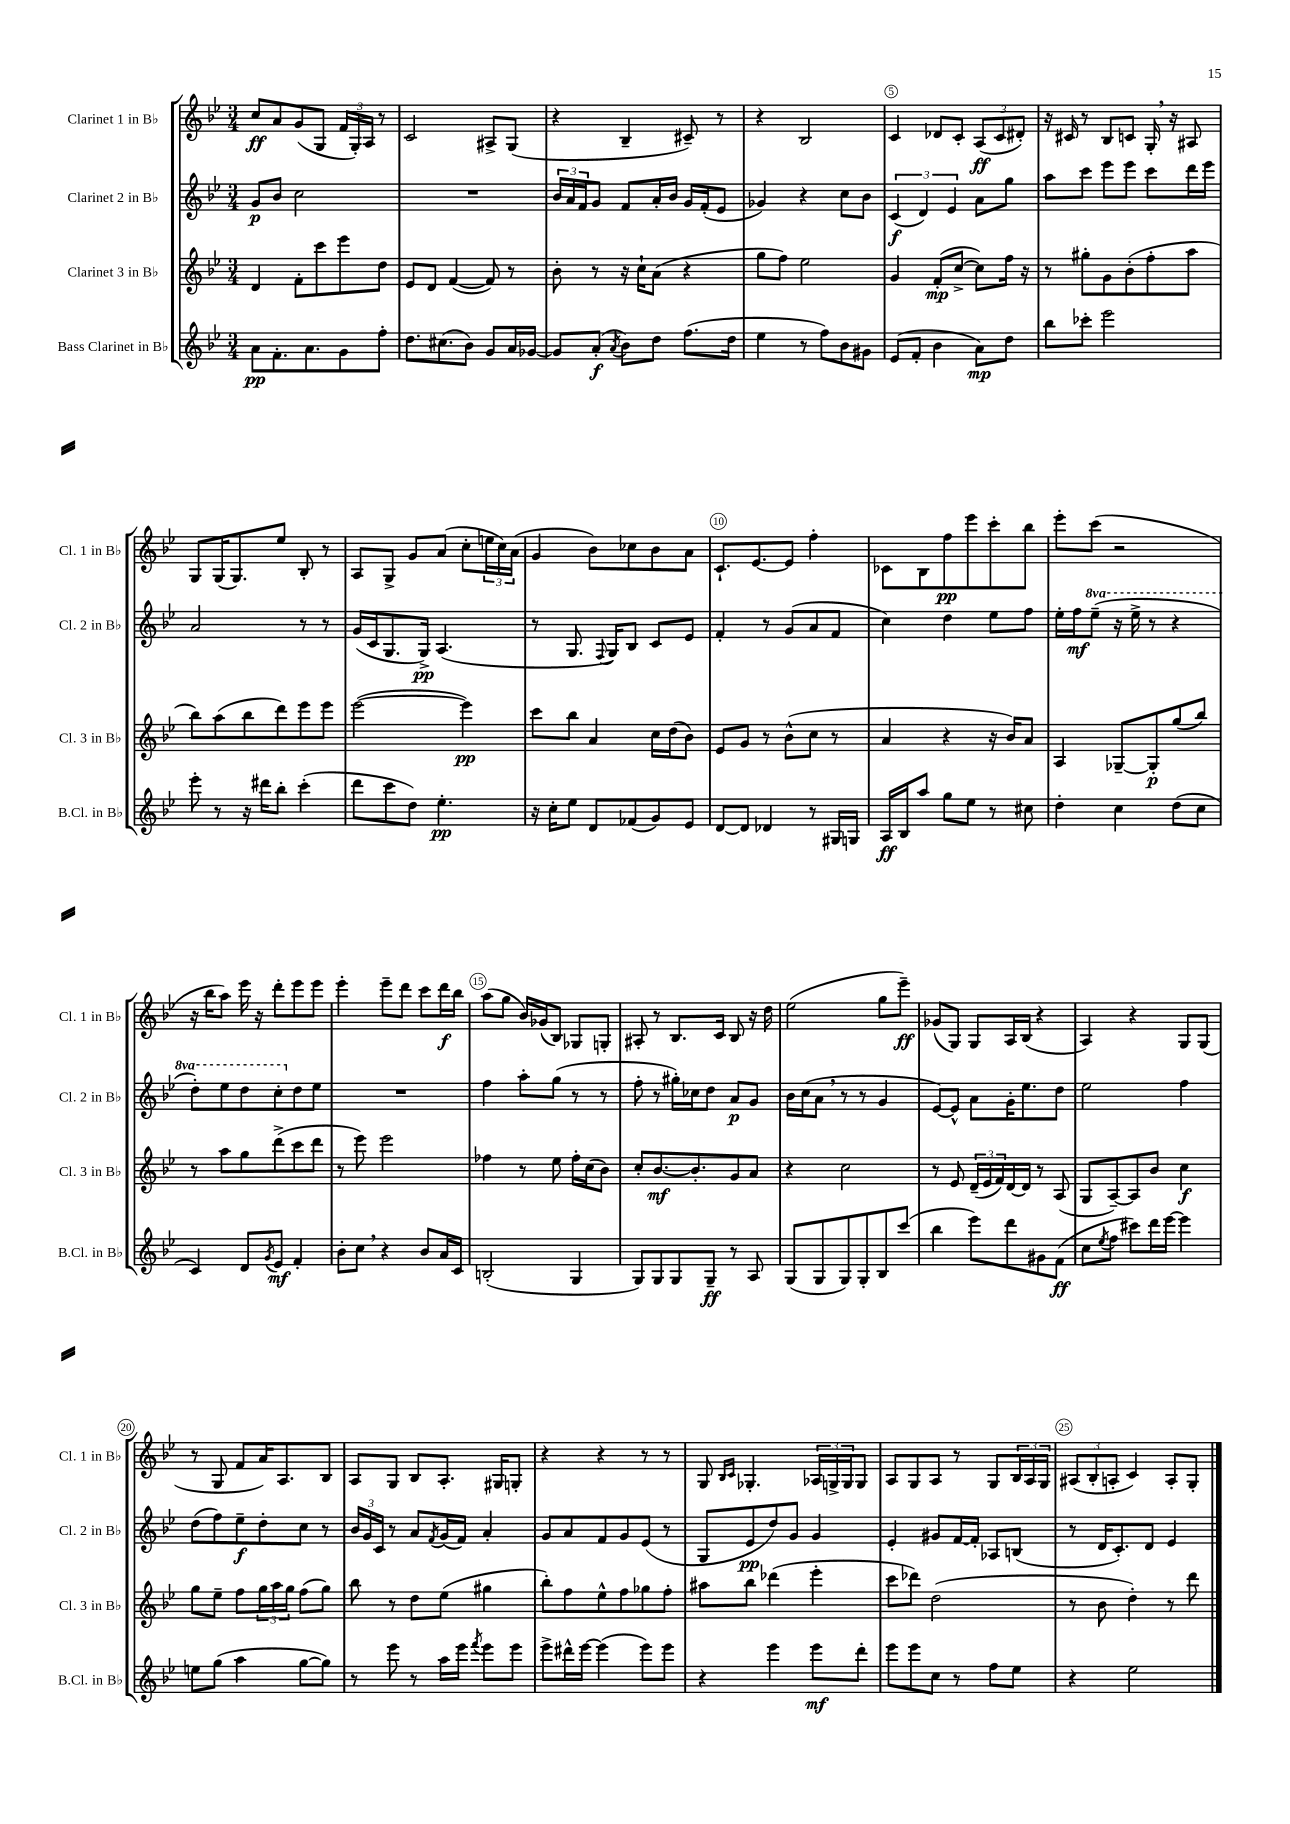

**kern	**dynam	**kern	**dynam	**kern	**dynam	**kern	**dynam
*part4	*part4	*part3	*part3	*part2	*part2	*part1	*part1
*staff4	*staff4	*staff3	*staff3	*staff2	*staff2	*staff1	*staff1
*I"Bass Clarinet in B♭	*	*I"Clarinet 3 in B♭	*	*I"Clarinet 2 in B♭	*	*I"Clarinet 1 in B♭	*
*I'B.Cl. in B♭	*	*I'Cl. 3 in B♭	*	*I'Cl. 2 in B♭	*	*I'Cl. 1 in B♭	*
*clefG2	*	*clefG2	*	*clefG2	*	*clefG2	*
*k[b-e-]	*	*k[b-e-]	*	*k[b-e-]	*	*k[b-e-]	*
*M3/4	*	*M3/4	*	*M3/4	*	*M3/4	*
=1	=1	=1	=1	=1	=1	=1	=1
8a\L	pp	4d/	.	8g/L	p	8cc/L	ff
8.f'\	.	.	.	8b-/J	.	8a/	.
.	.	8f'\L	.	2cc\	.	(8g/	.
8.a\	.	.	.	.	.	.	.
.	.	8ccc\	.	.	.	8G/J	.
8g\	.	8eee-\	.	.	.	24f/LL	.
.	.	.	.	.	.	24G'/)	.
.	.	.	.	.	.	24A/JJ	.
8ff'\J	.	8dd\J	.	.	.	8r	.
=2	=2	=2	=2	=2	=2	=2	=2
8.dd\L	.	8e-/L	.	2.r	.	2c/	.
.	.	8d/J	.	.	.	.	.
(8.cc#X\	.	.	.	.	.	.	.
.	.	([4f/	.	.	.	.	.
8b-\J)	.	.	.	.	.	.	.
8g/L	.	8f/])	.	.	.	8A#X^/L	.
16a/L	.	8r	.	.	.	(8G/J	.
[16g-X/JJ	.	.	.	.	.	.	.
=3	=3	=3	=3	=3	=3	=3	=3
8g-/L]	.	8b-'\	.	24b-/LL	.	4r	.
.	.	.	.	24a/	.	.	.
.	.	.	.	24f/J	.	.	.
(8a'/J	f	8r	.	8g/J	.	.	.
8qa/	.	.	.	.	.	.	.
8b-\L)	.	16r	.	8f/L	.	4B-~/	.
.	.	16cc`\KL	.	.	.	.	.
8dd\J	.	(8a\J	.	16a'/L	.	.	.
.	.	.	.	16b-/JJ	.	.	.
(8.ff\L	.	4r	.	16g/LL	.	8c#X~/)	.
.	.	.	.	(16f'/J	.	.	.
.	.	.	.	8e-/J	.	8r	.
16dd\Jk	.	.	.	.	.	.	.
=4	=4	=4	=4	=4	=4	=4	=4
4ee-\	.	8gg\L	.	4g-X/)	.	4r	.
.	.	8ff\J)	.	.	.	.	.
8r	.	2ee-\	.	4r	.	2B-/	.
8ff\L)	.	.	.	.	.	.	.
8b-\	.	.	.	8cc\L	.	.	.
8g#X\J	.	.	.	8b-\J	.	.	.
=5	=5	=5	=5	=5	=5	=5	=5
(8e-/L	.	4g/	.	(6c/	f	4c/	.
8f'/J	.	.	.	.	.	.	.
.	.	.	.	6d/)	.	.	.
4b-\	.	(8f'/L	mp	.	.	8d-X/L	.
.	.	.	.	6e-/	.	.	.
.	.	[8cc^/J	.	.	.	8c'/J	.
8a\L)	mp	8cc\L])	.	8a\L	.	(12A/L	ff
.	.	.	.	.	.	12c/	.
8dd\J	.	16ff\Jk	.	8gg\J	.	.	.
.	.	.	.	.	.	12d#X'/J)	.
.	.	16r	.	.	.	.	.
=6	=6	=6	=6	=6	=6	=6	=6
8bb-\L	.	8r	.	8aa\L	.	16r	.
.	.	.	.	.	.	16c#X/	.
8ccc-X'\J	.	8gg#X'\L	.	8ccc\J	.	8r	.
2eee-\	.	8g\	.	8eee-\L	.	8B-/L	.
.	.	(8b-'\	.	8eee-\J	.	8cn/J	.
.	.	8ff'\	.	8ccc\L	.	16G',/	.
.	.	.	.	.	.	16r	.
.	.	8aa\J	.	16ddd\L	.	8A#X/	.
.	.	.	.	16eee-\JJ	.	.	.
!!LO:LB:g=z
=7	=7	=7	=7	=7	=7	=7	=7
8eee-'\	.	8bb-\L)	.	2a/	.	8G/L	.
8r	.	(8aa\	.	.	.	(16G/K	.
.	.	.	.	.	.	8.G/)	.
16r	.	8bb-\	.	.	.	.	.
16ddd#X\KL	.	.	.	.	.	.	.
8bb-'\J	.	8ddd\)	.	.	.	8ee-/J	.
(4ccc'\	.	8eee-\	.	8r	.	8B-'/	.
.	.	8eee-\J	.	8r	.	8r	.
=8	=8	=8	=8	=8	=8	=8	=8
8ddd\L	.	([2eee-\	.	(16g/LL	.	8A/L	.
.	.	.	.	16c/J	.	.	.
8ccc\	.	.	.	8.G/	.	8G^/J	.
8dd\J)	.	.	.	.	.	8g/L	.
.	.	.	.	16G^/Jk)	pp	.	.
4.ee-'\	pp	.	.	(4.A/	.	(8a/J	.
.	.	4eee-\])	pp	.	.	8cc'\L	.
.	.	.	.	.	.	24een\L	.
.	.	.	.	.	.	24cc\)	.
.	.	.	.	.	.	(24a\JJ	.
=9	=9	=9	=9	=9	=9	=9	=9
16r	.	8ccc\L	.	8r	.	4g/	.
16cc'\KL	.	.	.	.	.	.	.
8ee-\J	.	8bb-\J	.	8.G/	.	.	.
8d/L	.	4a/	.	.	.	8b-\L)	.
.	.	.	.	8qqF/	.	.	.
.	.	.	.	16G/KL)	.	.	.
(8f-X/	.	.	.	8B-/J	.	8cc-X\	.
8g/)	.	16cc\LL	.	8c/L	.	8b-\	.
.	.	(16dd\J	.	.	.	.	.
8e-/J	.	8b-\J)	.	8e-/J	.	8a\J	.
=10	=10	=10	=10	=10	=10	=10	=10
[8d/L	.	8e-/L	.	4f'/	.	8.c`/L	.
8d/J]	.	8g/J	.	.	.	.	.
.	.	.	.	.	.	[8.e-/	.
4d-X/	.	8r	.	8r	.	.	.
.	.	(8b-^^\L	.	(8g/L	.	8e-/J]	.
8r	.	8cc\J	.	8a/	.	4ff'\	.
16G#X/LL	.	8r	.	8f/J	.	.	.
16Gn/JJ	.	.	.	.	.	.	.
=11	=11	=11	=11	=11	=11	=11	=11
16A/LL	ff	4a/	.	4cc\)	.	8c-X\L	.
16B-/J	.	.	.	.	.	.	.
8aa/J	.	.	.	.	.	8B-\	.
8gg\L	.	4r	.	4dd\	.	8ff\	pp
8ee-\J	.	.	.	.	.	8eee-\	.
8r	.	16r	.	8ee-\L	.	8ccc'\	.
.	.	16b-/KL)	.	.	.	.	.
8cc#X\	.	8a/J	.	8ff\J	.	8bb-\J	.
=12	=12	=12	=12	=12	=12	=12	=12
4dd'\	.	4A/	.	16ee-'\LL	.	8eee-'\L	.
.	.	.	.	16ff\J	mf	.	.
*	*	*	*	*8va	*	*	*
.	.	.	.	(8eee-~\J	.	(8ccc\J	.
4cc\	.	[8G-X~/L	.	16r	.	2r	.
.	.	.	.	16eee-^\	.	.	.
.	.	8G-'/]	p	8r	.	.	.
(8dd\L	.	(8gg/	.	4r	.	.	.
8cc\J	.	8bb-/J)	.	.	.	.	.
!!LO:LB:g=z
=13	=13	=13	=13	=13	=13	=13	=13
4c/)	.	8r	.	8ddd'\L)	.	16r	.
.	.	.	.	.	.	16bb-\KL	.
.	.	8aa\L	.	8eee-\	.	8aa\J)	.
8d/L	.	8gg\	.	8ddd\	.	16eee-\	.
.	.	.	.	.	.	16r	.
8qg/	.	.	.	.	.	.	.
8e-/J	mf	(8ddd^\	.	8ccc'\	.	8ddd'\L	.
*	*	*	*	*X8va	*	*	*
4f'/	.	8ccc\	.	8dd\	.	8eee-\	.
.	.	8ddd\J	.	8ee-\J	.	8eee-\J	.
=14	=14	=14	=14	=14	=14	=14	=14
8b-'\L	.	8r	.	2.r	.	4eee-'\	.
8cc,\J	.	8eee-\)	.	.	.	.	.
4r	.	2eee-\	.	.	.	8eee-~\L	.
.	.	.	.	.	.	8ddd\J	.
8b-/L	.	.	.	.	.	8ccc\L	.
16a/L	.	.	.	.	.	16ddd\L	f
16c/JJ	.	.	.	.	.	16bb-\JJ	.
=15	=15	=15	=15	=15	=15	=15	=15
(2Bn'/	.	4ff-X\	.	4ff\	.	(8aa\L	.
.	.	.	.	.	.	8gg\J	.
.	.	8r	.	8aa'\L	.	16b-/LL)	.
.	.	.	.	.	.	(16g-X/J	.
.	.	8ee-\	.	(8gg\J	.	8B-/J)	.
4G/	.	16ff-'\LL	.	8r	.	8G-X/L	.
.	.	(16cc\J	.	.	.	.	.
.	.	8b-\J)	.	8r	.	8Gn'/J	.
=16	=16	=16	=16	=16	=16	=16	=16
8G/L)	.	8cc'/L	.	8ff'\	.	8A#X'/	.
8G/	.	[8.b-/	mf	8r	.	8r	.
8G/	.	.	.	16gg#X'\LL)	.	8.B-/L	.
.	.	8.b-'/]	.	16cc-X\J	.	.	.
8G~/J	ff	.	.	8dd\J	.	.	.
.	.	.	.	.	.	16c/Jk	.
8r	.	8g/	.	8a/L	p	8B-/	.
8A/	.	8a/J	.	8g/J	.	16r	.
.	.	.	.	.	.	16dd\	.
=17	=17	=17	=17	=17	=17	=17	=17
(8G/L	.	4r	.	16b-\LL	.	(2ee-\	.
.	.	.	.	(16cc\J	.	.	.
8G/	.	.	.	8a,\J	.	.	.
8G/)	.	2cc\	.	8r	.	.	.
8G'/	.	.	.	8r	.	.	.
8B-/	.	.	.	4g/	.	8gg\L	.
(8ccc/J	.	.	.	.	.	8eee-~\J)	ff
=18	=18	=18	=18	=18	=18	=18	=18
4bb-\	.	8r	.	[8e-/L)	.	(8g-X/L	.
.	.	8e-/	.	8e-^^/J]	.	8G/J)	.
8eee-\L)	.	(24d~/LL	.	8a\L	.	8G/L	.
.	.	24e-/	.	.	.	.	.
.	.	24f/)	.	.	.	.	.
8ddd\	.	[16d/	.	16g'\K	.	16A/L	.
.	.	16d/JJ]	.	8.ee-\	.	(16B-/JJ	.
8g#X\	.	8r	.	.	.	4r	.
(8f\J	ff	(8A/	.	8dd\J	.	.	.
=19	=19	=19	=19	=19	=19	=19	=19
8cc\L	.	8G/L	.	2ee-\	.	4A/)	.
8qee-/	.	.	.	.	.	.	.
8ff\J	.	[8A~/)	.	.	.	.	.
8ccc#X\L)	.	8A/]	.	.	.	4r	.
16ddd\L	.	8b-/J	.	.	.	.	.
[16eee-\JJ	.	.	.	.	.	.	.
4eee-\]	.	4cc\	f	4ff\	.	8G/L	.
.	.	.	.	.	.	(8G/J	.
!!LO:LB:g=z
=20	=20	=20	=20	=20	=20	=20	=20
8een\L	.	8gg\L	.	(8dd\L	.	8r	.
(8gg\J	.	8ee-~\J	.	8ff\)	.	8G/	.
4aa\	.	8ff\L	.	8ee-~\	f	8f/L	.
.	.	24gg\L	.	8dd'\	.	16a/K)	.
.	.	24aa\	.	.	.	.	.
.	.	.	.	.	.	8.A/	.
.	.	24gg\JJ	.	.	.	.	.
[8gg\L	.	(8ff\L	.	8cc\J	.	.	.
8gg\J])	.	8gg\J)	.	8r	.	8B-/J	.
=21	=21	=21	=21	=21	=21	=21	=21
8r	.	8bb-\	.	24b-/LL	.	8A/L	.
.	.	.	.	24g/	.	.	.
.	.	.	.	24c/JJ	.	.	.
8eee-\	.	8r	.	8r	.	8G/J	.
8r	.	8dd\L	.	8a/L	.	8B-/L	.
.	.	.	.	8qf/	.	.	.
16aa\LL	.	(8ee-\J	.	(16g/L	.	8.A'/J	.
16eee-\JJ	.	.	.	16f/JJ)	.	.	.
8qfff/	.	.	.	.	.	.	.
8eee-\L	.	4gg#X\	.	4a'/	.	.	.
.	.	.	.	.	.	16G#X/KL	.
8eee-\J	.	.	.	.	.	8Gn'/J	.
=22	=22	=22	=22	=22	=22	=22	=22
8eee-^\L	.	8bb-'\L)	.	8g/L	.	4r	.
16ddd#X^^\L	.	8ff\	.	8a/	.	.	.
[16eee-\JJ	.	.	.	.	.	.	.
(4eee-\]	.	8ee-^^\	.	8f/	.	4r	.
.	.	8ff\	.	8g/	.	.	.
8eee-\L)	.	8gg-X\	.	(8e-/J	.	8r	.
8eee-\J	.	8ff'\J	.	8r	.	8r	.
=23	=23	=23	=23	=23	=23	=23	=23
4r	.	8aa#X\L	.	8G/L	.	8G/	.
.	.	.	.	.	.	16qqB-/LL	.
.	.	.	.	.	.	16qqc/JJ	.
.	.	8bb-\J	.	8e-/	pp	4.G-X'/	.
4eee-\	.	(4ddd-X\	.	8dd/)	.	.	.
.	.	.	.	8g/J	.	.	.
8eee-\L	mf	4eee-'\	.	4g/	.	24A-X/LL	.
.	.	.	.	.	.	24Gn^/	.
.	.	.	.	.	.	24G/J	.
8ddd'\J	.	.	.	.	.	8G/J	.
=24	=24	=24	=24	=24	=24	=24	=24
8eee-\L	.	8ccc\L	.	4e-'/	.	8A/L	.
8eee-\	.	8ddd-X\J)	.	.	.	8G/	.
8cc\J	.	(2dd\	.	8g#X/L	.	8A/J	.
8r	.	.	.	[16f/L	.	8r	.
.	.	.	.	16f'/JJ]	.	.	.
8ff\L	.	.	.	8A-X/L	.	8G/L	.
8ee-\J	.	.	.	(8Bn/J	.	24B-/L	.
.	.	.	.	.	.	24A/	.
.	.	.	.	.	.	24G/JJ	.
=25	=25	=25	=25	=25	=25	=25	=25
4r	.	8r	.	8r	.	(12A#X/L	.
.	.	.	.	.	.	12B-'/	.
.	.	8b-\	.	16d/KL	.	.	.
.	.	.	.	.	.	12An'/J	.
.	.	.	.	8.c'/)	.	.	.
2ee-\	.	4dd'\)	.	.	.	4c/)	.
.	.	.	.	8d/J	.	.	.
.	.	8r	.	4e-/	.	8A'/L	.
.	.	8ddd\	.	.	.	8G'/J	.
==	==	==	==	==	==	==	==
*-	*-	*-	*-	*-	*-	*-	*-
